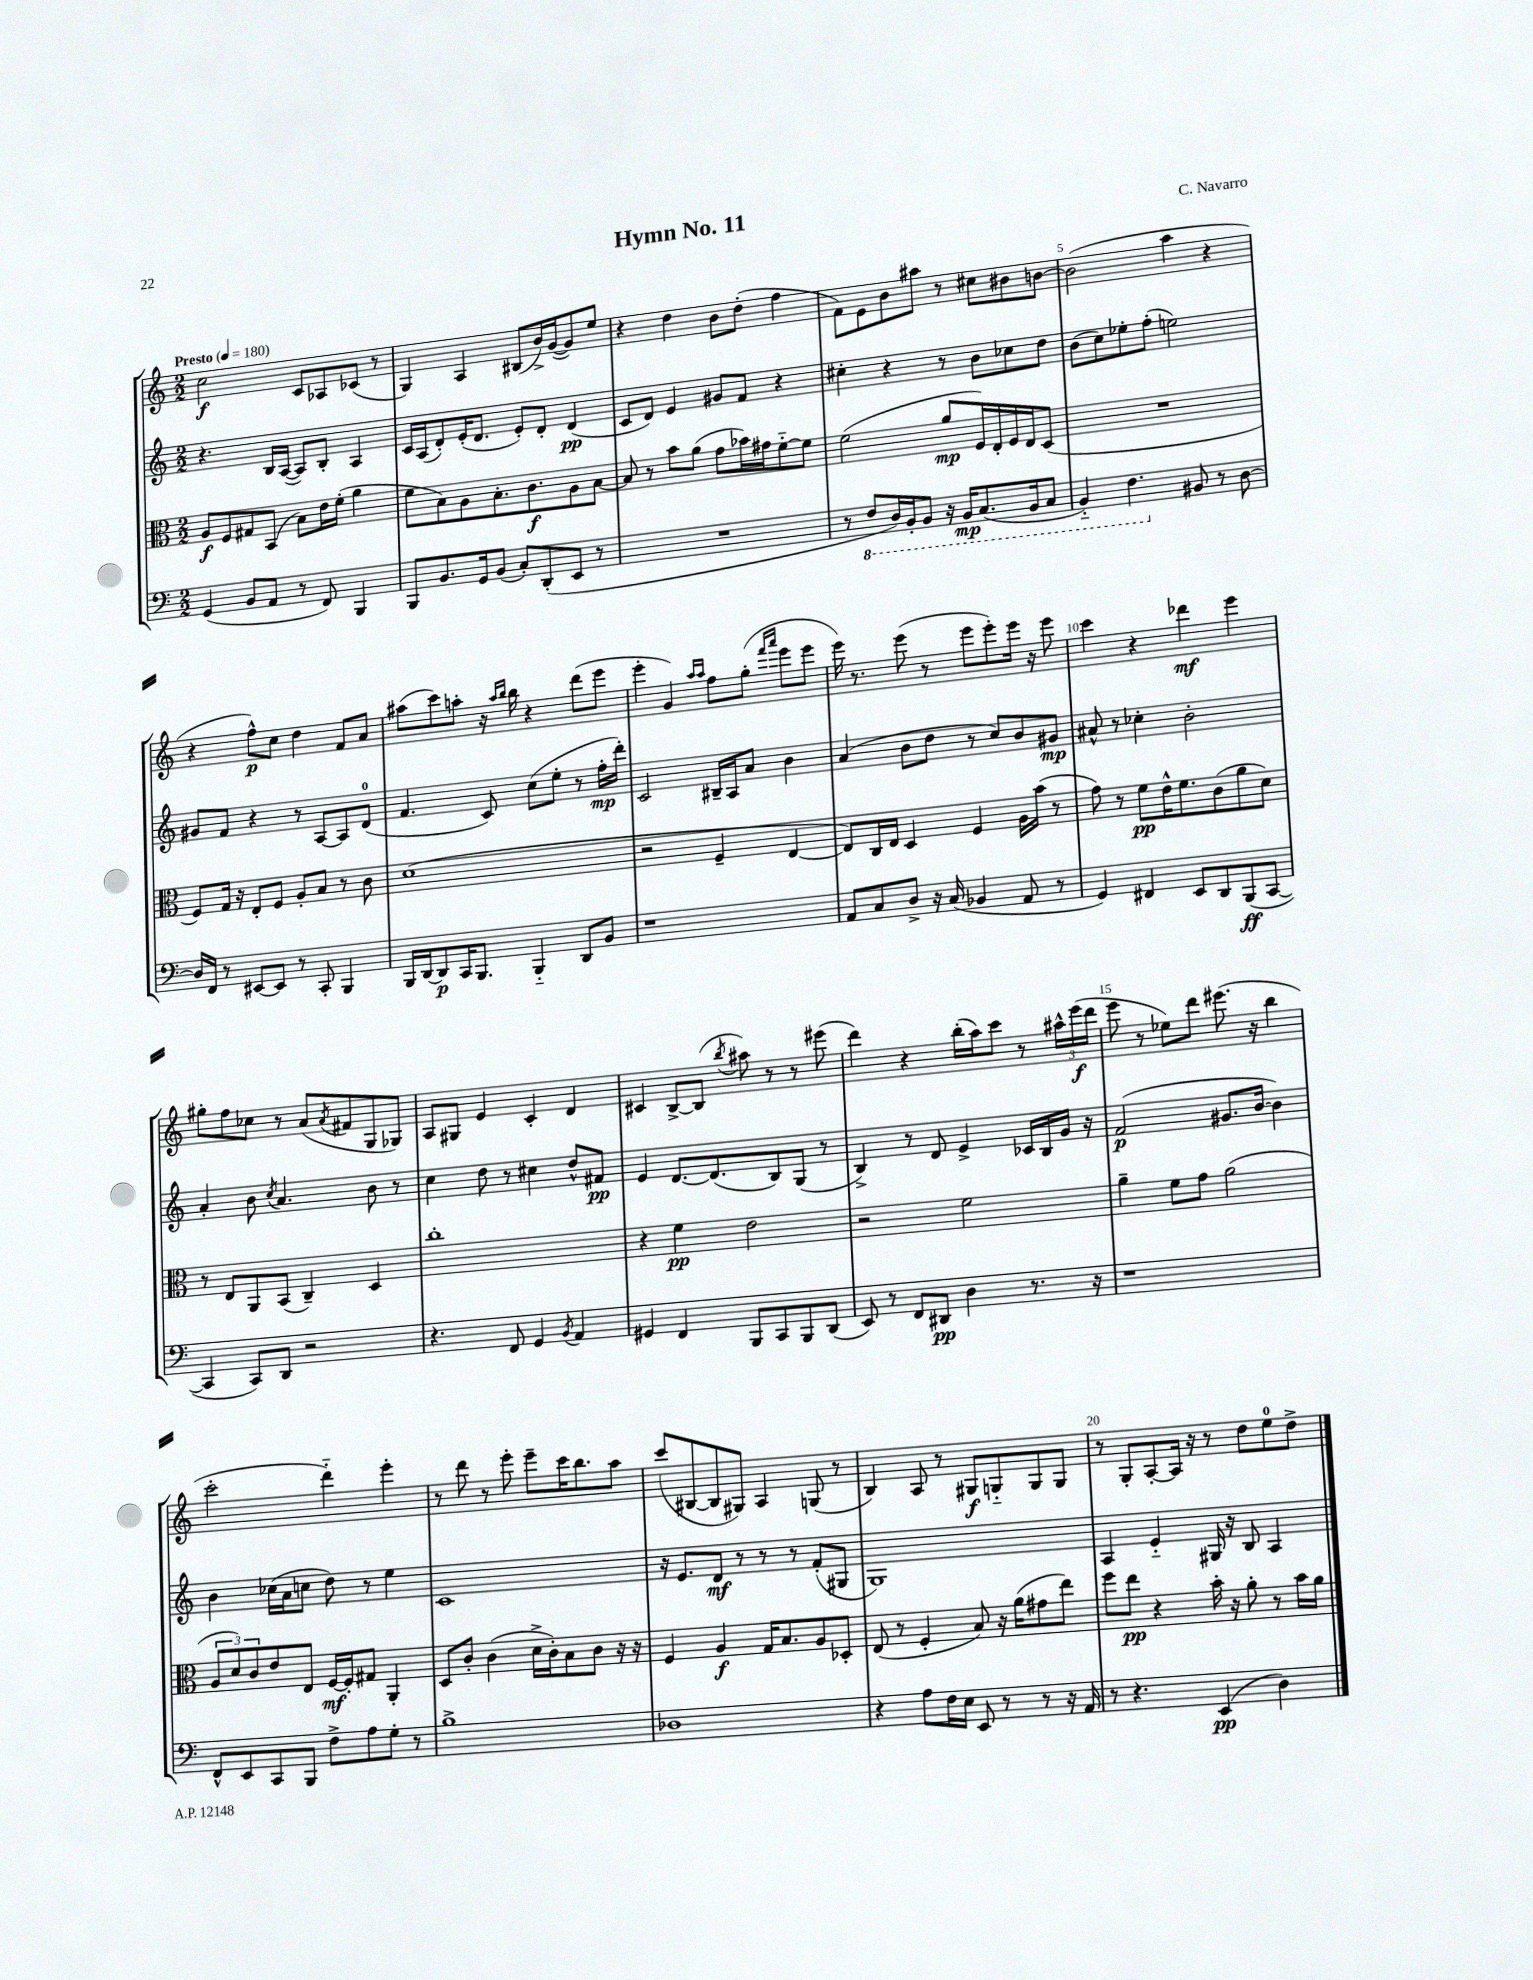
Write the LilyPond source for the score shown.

\header { title = "Hymn No. 11" composer = "C. Navarro" }
<<
\new StaffGroup <<
\new Staff = "s0" {
    \clef treble \key c \major \numericTimeSignature \time 2/2 \tempo "Presto" 4 = 180
    c''2\f c'8 aes8 ces'8( r8 |
    g4) a4 bis8( b'16->) g'16~( g'8) e''8 |
    r4 d''4 b'8 d''8-.( f''4 |
    f'8) e'8 b'8 ais''8 r8 cis''8 bis'8 b'8~ |
    b'2( a''4 r4 |
    r4 f''8-^\p) c''8 d''4 f'8 a'8 |
    ais''8( c'''8) a''8-. r16 \grace { a''16 b''16 } b''16 r4 d'''8( e'''8 |
    e'''4-. g'4) \grace { a''16 a''16 } f''8 g''8-.( \grace { f'''16 a'''16 } e'''8 e'''8 |
    e'''16) r8. e'''8( r8 e'''8 e'''8-.) e'''16 r16 e'''8 |
    c'''4 r4 des'''4\mf e'''4 |
    gis''8-. f''8 ces''8 r8 a'8( \acciaccatura { a'8 } fis'8 g8 ges8) |
    a8 gis8 e'4 c'4-. d'4 |
    cis'4 b8~-> b8( \acciaccatura { b''8 } ais''8) r8 r8 eis'''8( |
    d'''4) r4 b''16-.( a''16) c'''8 r8 \tuplet 3/2 { ais''16-^ e'''16\f( d'''16 } |
    e'''8 r8 ees''8) d'''8 eis'''8.( r16 b''4 |
    c'''2-. d'''4-_) e'''4-. |
    r8 d'''8 r8 e'''8-. e'''8-- c'''16 b''8. a''8 |
    c'''8( bis8~ bis8 gis8) a4 g8( r8 |
    b4) a8 r8 gis8\f g8-_ g8 g8 |
    r8 g8-. a8~-. a16 r16 r8 d''8 e''8-0 d''8-> \bar "|." |
}
\new Staff = "s1" {
    \clef treble \key c \major \numericTimeSignature \time 2/2
    r4. b16 a16~( a8) b8-. a4 |
    c'16 a16( d'8-.) e'16-.( d'8. e'8-.) d'8-. d'4\pp( |
    c'8 d'8) e'4 gis'8 f'8 r4 |
    cis''4-. r4 r8 b'8 ces''8 d''8 |
    b'8( c''8) ees''8-. f''8-.( e''2) |
    gis'8 f'8 r4 r8 a8~ a8 d'8-0( |
    f'4. c'8) c''8( e''8-. r8 f''16-.\mp d'''16-.) |
    c'2 bis16-- a16 a'8 b'4 |
    a'4( b'8 d''8 r8 c''8) b'8 gis'8\mp |
    ais'8-^ r8 ces''4-. b'2-. |
    a'4-. b'8 \acciaccatura { c''8 } a'4. b'8 r8 |
    c''4 d''8 r8 cis''4 d''8-^ fis'8\pp |
    e'4 d'8.~ d'8.( b8) g8( r8 |
    b4->) r8 d'8 e'4-> ces'16 b16 g'16 r16 |
    f'2\p( gis'8. b'16~ b'4) |
    b'4 ces''16( a'16 c''8 d''8) r8 e''4 |
    c'1 |
    r16 e'8. d'8\mf r8 r8 r8 f'8-.( gis8 |
    g1) |
    a4 e'4-_ gis16 r16 b8 a4 \bar "|." |
}
\new Staff = "s2" {
    \clef alto \key c \major \numericTimeSignature \time 2/2
    a8\f f8 gis8 b,8( b8) e'16 f'16-.( a'4 |
    f'8 b8) a8 b8.-. c'8.\f a8 b8~ |
    b8 r8 b'8 a'8( g'8 bes'16) gis'16 f'8~-_ f'8 |
    f'2( a'8\mp f16) e16-. f16 e16 d8( |
    R1 |
    f8) g16 r16 e8-. f8 a8-. b8 r8 c'8 |
    d'1( |
    r2 f4-- e4~ |
    e8) c16 e16 d4 f4 a16 b'16( r8 |
    g'8) r8 f'8\pp e'16-^ f'8. c'8( a'8 d'8) |
    r8 e8 a,8 b,8( c4--) d4 |
    c''1-. |
    r4 f'4\pp e'2 |
    r2 f'2 |
    a'4-- f'8 g'8 a'2( |
    \tuplet 3/2 { a8 d'8) c'8 } e'8 e8 f16~\mf f16-. gis8 a,4-. |
    d8 c'8-. c'4( d'16-> c'16-.) b8 c'8 r16 r16 |
    f4 a4\f g16 b8. a8 des8-. |
    e8( r8 f4-. b8) r16 a'16( gis'8 e''8) |
    f''8 e''8\pp r4 b'16-. r16 a'8-. r8 b'16 a'16 \bar "|." |
}
\new Staff = "s3" {
    \clef bass \key c \major \numericTimeSignature \time 2/2
    g,4( b,8 a,8 r8 f,8) b,,4 |
    b,,8 b,8. g,16 b,8( c8-.) d,8-.( e,8 r8 |
    R1 |
    r8 \ottava #-1 f,8 d,16) b,,16-. b,,8 r16 b,,16\mp c,8.( b,,16 c,8 |
    b,,4-_) f,4. \ottava #0 bis,8 r8 d8~ |
    d16 f,16 r8 eis,8~ eis,8 r8 c,8-. b,,4 |
    b,,16 d,16~ d,8\p c,16 b,,8. b,,4-_ d,8 b,8 |
    r1 |
    a,8 c8 d8-> r16 c16( bes,4 a,8 r8 |
    g,4) fis,4 e,8 d,8 b,,8\ff( c,8~ |
    c,4 c,8) d,8 r2 |
    r4. f,8 g,4 \acciaccatura { b,8 } a,4 |
    gis,4 f,4 b,,8 c,8 b,,8 d,8( |
    e,8) r8 f,8 dis,8\pp d4 r8. r16 |
    r1 |
    f,8-^ e,8 c,8 b,,8 f8-> a8 g8-. r8 |
    b1-> |
    des1 |
    r4 a8 f16 e16 e,8 r8 r8 r16 a,16 |
    r8 r4. e,4\pp( d4) \bar "|." |
}
>>
>>
\layout { \context { \Score \override BarNumber.break-visibility = ##(#f #t #t) barNumberVisibility = #(every-nth-bar-number-visible 5) } }
